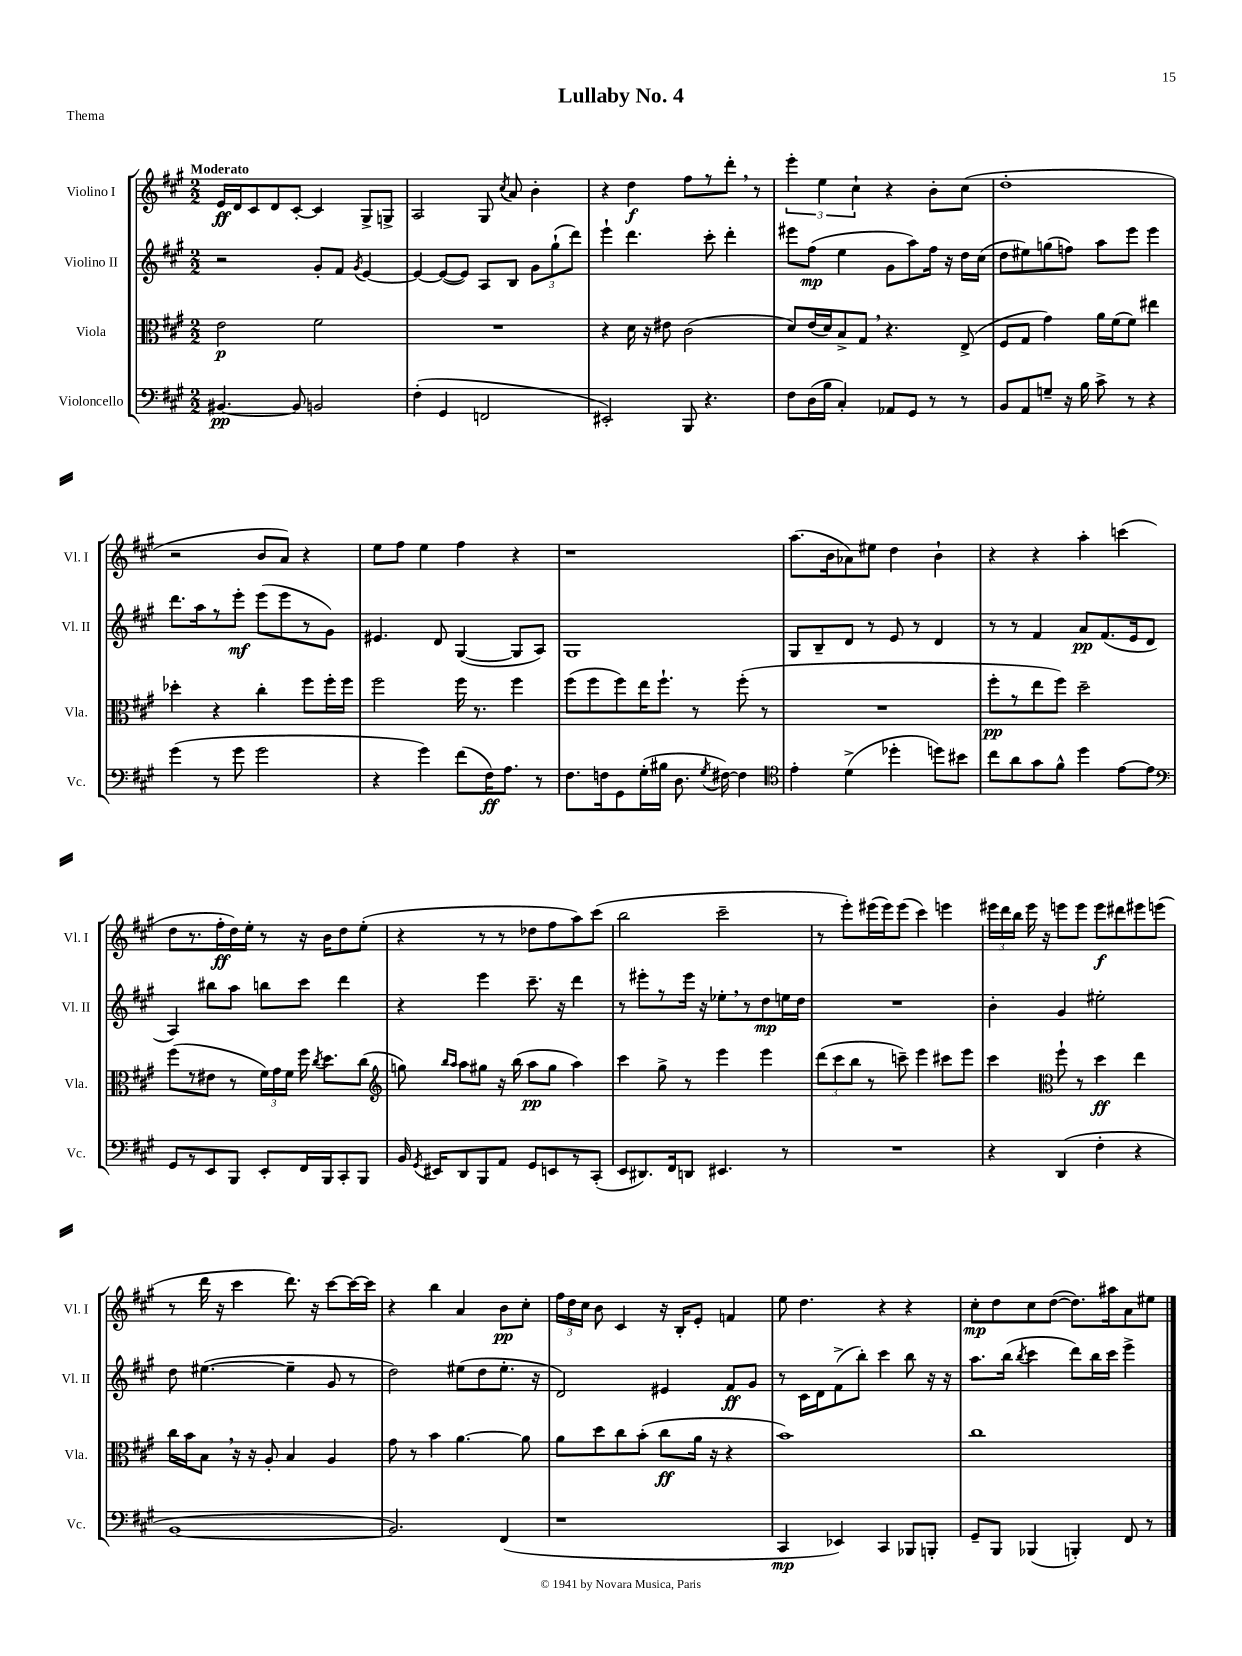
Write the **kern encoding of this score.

**kern	**dynam	**kern	**dynam	**kern	**dynam	**kern	**dynam
*part4	*part4	*part3	*part3	*part2	*part2	*part1	*part1
*staff4	*staff4	*staff3	*staff3	*staff2	*staff2	*staff1	*staff1
*I"Violoncello	*	*I"Viola	*	*I"Violino II	*	*I"Violino I	*
*I'Vc.	*	*I'Vla.	*	*I'Vl. II	*	*I'Vl. I	*
*clefF4	*	*clefC3	*	*clefG2	*	*clefG2	*
*k[f#c#g#]	*	*k[f#c#g#]	*	*k[f#c#g#]	*	*k[f#c#g#]	*
*M2/2	*	*M2/2	*	*M2/2	*	*M2/2	*
=1	=1	=1	=1	=1	=1	=1	=1
!	!	!	!	!	!	!LO:TX:a:B:t=Moderato	!
[4.BB#X/	pp	2e\	p	2r	.	16e/LL	ff
.	.	.	.	.	.	16d/J	.
.	.	.	.	.	.	8c#/	.
.	.	.	.	.	.	8d/	.
8BB#/]	.	.	.	.	.	[8c#'/J	.
2BBn/	.	2f#\	.	8g#'/L	.	4c#/]	.
.	.	.	.	8f#/J	.	.	.
.	.	.	.	8qg#/	.	.	.
.	.	.	.	[4e/	.	8G#^/L	.
.	.	.	.	.	.	8Gn^/J	.
=2	=2	=2	=2	=2	=2	=2	=2
(4F#'\	.	1r	.	4e/_	.	2A/	.
4GG#/	.	.	.	(8e/L_	.	.	.
.	.	.	.	8e/J])	.	.	.
2FFn/	.	.	.	8A/L	.	8G#/	.
.	.	.	.	.	.	8qcc#/	.
.	.	.	.	8B/J	.	8a/	.
.	.	.	.	12g#\L	.	4b'\	.
.	.	.	.	(12gg#`\	.	.	.
.	.	.	.	12ddd\J)	.	.	.
=3	=3	=3	=3	=3	=3	=3	=3
2EE#X'/)	.	4r	.	4eee`\	.	4r	.
.	.	16d\	.	4.ddd\	.	4dd\	f
.	.	16r	.	.	.	.	.
.	.	8e#X\	.	.	.	.	.
8BBB/	.	(2c#\	.	.	.	8ff#\L	.
4.r	.	.	.	8ccc#'\	.	8r	.
.	.	.	.	4ddd'\	.	8ddd',\J	.
.	.	.	.	.	.	8r	.
=4	=4	=4	=4	=4	=4	=4	=4
8F#\L	.	8d/L)	.	8eee#X\L	.	6eee'\	.
(16D\L	.	(16e/L	.	(8ff#\J	mp	.	.
.	.	.	.	.	.	6ee\	.
16B\JJ	.	16d/J)	.	.	.	.	.
4C#'/)	.	8B^/	.	4ee\	.	.	.
.	.	.	.	.	.	6cc#`\	.
.	.	8G#,/J	.	.	.	.	.
8AA-X/L	.	4.r	.	8g#\L	.	4r	.
8GG#/J	.	.	.	8aa\)	.	.	.
8r	.	.	.	16ff#\Jk	.	8b'\L	.
.	.	.	.	16r	.	.	.
8r	.	(8E^/	.	16dd\LL	.	(8cc#\J	.
.	.	.	.	(16cc#\JJ	.	.	.
=5	=5	=5	=5	=5	=5	=5	=5
8BB/L	.	8F#/L	.	8dd\L	.	1dd'	.
8AA/	.	8G#/J	.	8ee#X\)	.	.	.
8Gn~/J	.	4g#\)	.	(8ggn\	.	.	.
16r	.	.	.	8ffn\J)	.	.	.
16B\	.	.	.	.	.	.	.
8c#^\	.	16a\LL	.	8aa\L	.	.	.
.	.	(16f#\J	.	.	.	.	.
8r	.	8f#\J)	.	8eee\J	.	.	.
4r	.	4ee#X\	.	4eee\	.	.	.
!!LO:LB:g=z
=6	=6	=6	=6	=6	=6	=6	=6
(4g#\	.	4dd-X'\	.	8.ddd\L	.	2r	.
.	.	.	.	16aa\k	.	.	.
8r	.	4r	.	8r	.	.	.
8g#\	.	.	.	8eee'\J	mf	.	.
2g#\	.	4cc#'\	.	(8eee\L	.	8b/L	.
.	.	.	.	8eee\	.	8a/J)	.
.	.	8ff#\L	.	8r	.	4r	.
.	.	16ff#'\L	.	8g#\J)	.	.	.
.	.	16ff#\JJ	.	.	.	.	.
=7	=7	=7	=7	=7	=7	=7	=7
4r	.	2ff#\	.	4.e#X/	.	8ee\L	.
.	.	.	.	.	.	8ff#\J	.
4g#\)	.	.	.	.	.	4ee\	.
.	.	.	.	8d/	.	.	.
(8f#\L	.	16ff#\	.	([4G#/	.	4ff#\	.
.	.	8.r	.	.	.	.	.
16F#\K)	ff	.	.	.	.	.	.
8.A\J	.	.	.	.	.	.	.
.	.	4ff#\	.	8G#/L]	.	4r	.
8r	.	.	.	8A/J)	.	.	.
=8	=8	=8	=8	=8	=8	=8	=8
8.F#\L	.	(8ff#\L	.	1G#	.	1r	.
.	.	8ff#\	.	.	.	.	.
16Fn\k	.	.	.	.	.	.	.
8GG#\	.	8ff#\)	.	.	.	.	.
(16G#'\L	.	16ee\K	.	.	.	.	.
16B#X\JJ	.	8.ff#`\J	.	.	.	.	.
8.D\	.	.	.	.	.	.	.
.	.	8r	.	.	.	.	.
8qG#/	.	.	.	.	.	.	.
[16F#X\)	.	.	.	.	.	.	.
4F#\]	.	(8ff#'\	.	.	.	.	.
.	.	8r	.	.	.	.	.
=9	=9	=9	=9	=9	=9	=9	=9
*clefC4	*	*	*	*	*	*	*
4e'\	.	1r	.	8G#/L	.	(8.aa\L	.
.	.	.	.	8B~/	.	.	.
.	.	.	.	.	.	16b\k	.
(4d^\	.	.	.	8d/J	.	8a-X\)	.
.	.	.	.	8r	.	8ee#X\J	.
4dd-X'\	.	.	.	8e/	.	4dd\	.
.	.	.	.	8r	.	.	.
8ddn\L)	.	.	.	4d/	.	4b`\	.
8b#X\J	.	.	.	.	.	.	.
=10	=10	=10	=10	=10	=10	=10	=10
8cc#\L	.	8ff#'\L	pp	8r	.	4r	.
8a\	.	8r	.	8r	.	.	.
8g#\	.	8ee\	.	4f#/	.	4r	.
8f#^^\J	.	8ff#\J)	.	.	.	.	.
4dd\	.	2dd~\	.	8a/L	pp	4aa'\	.
.	.	.	.	(8.f#/	.	.	.
[8e\L	.	.	.	.	.	(4cccn\	.
.	.	.	.	16e/k	.	.	.
8e\J]	.	.	.	8d/J	.	.	.
!!LO:LB:g=z
=11	=11	=11	=11	=11	=11	=11	=11
*clefF4	*	*	*	*	*	*	*
8GG#/L	.	(8ff#\L	.	4A/)	.	8dd\L	.
8r	.	8r	.	.	.	8.r	.
8EE/	.	8e#X\J	.	8bb#X\L	.	.	.
.	.	.	.	.	.	16ff#'\L	ff
8BBB/J	.	8r	.	8aa\J	.	16dd\)	.
.	.	.	.	.	.	16ee'\JJ	.
8EE'/L	.	24f#\LL)	.	8bbn\L	.	8r	.
.	.	24g#\	.	.	.	.	.
.	.	24f#\JJ	.	.	.	.	.
16FF#/L	.	16ff#\	.	8ccc#\J	.	16r	.
.	.	8qcc#/	.	.	.	.	.
16BBB/J	.	8.dd\L	.	.	.	16b\KL	.
8CC#'/	.	.	.	4ddd\	.	8dd\	.
8BBB/J	.	(8cc#\J	.	.	.	(8ee'\J	.
=12	=12	=12	=12	=12	=12	=12	=12
*	*	*clefG2	*	*	*	*	*
16BB/	.	8ggn\)	.	4r	.	4r	.
8qGG#/	.	.	.	.	.	.	.
16EE#X/KL	.	.	.	.	.	.	.
.	.	16qqbb/LL	.	.	.	.	.
.	.	16qqaa/JJ	.	.	.	.	.
8DD/	.	8aa\L	.	.	.	.	.
8BBB/	.	8gg#X\J	.	4eee\	.	8r	.
8AA/J	.	16r	.	.	.	8r	.
.	.	(16bb\	.	.	.	.	.
8GG#/L	.	8aa\L	pp	8.ccc#~\	.	8dd-X\L	.
8EEn/	.	8gg#\J	.	.	.	8ff#\	.
.	.	.	.	16r	.	.	.
8r	.	4aa\)	.	4ddd\	.	8aa\)	.
(8CC#'/J	.	.	.	.	.	(8ccc#\J	.
=13	=13	=13	=13	=13	=13	=13	=13
8EE/L	.	4ccc#\	.	8r	.	2bb\	.
8.DD#X/)	.	.	.	8eee#X'\L	.	.	.
.	.	8gg#^\	.	8r	.	.	.
16FF#/k	.	.	.	.	.	.	.
8DDn/J	.	8r	.	16eee#\Jk	.	.	.
.	.	.	.	16r	.	.	.
4.EE#X/	.	4eee\	.	8ee-X',\L	.	2ccc#~\	.
.	.	.	.	8r	.	.	.
.	.	4eee\	.	8dd\	mp	.	.
8r	.	.	.	16een\L	.	.	.
.	.	.	.	16dd\JJ	.	.	.
=14	=14	=14	=14	=14	=14	=14	=14
1r	.	(12ddd\L	.	1r	.	8r	.
.	.	12ccc#\	.	.	.	.	.
.	.	.	.	.	.	8eee'\L)	.
.	.	12bb\J	.	.	.	.	.
.	.	8r	.	.	.	(16eee#X\L	.
.	.	.	.	.	.	16eee#\J)	.
.	.	8cccn~\)	.	.	.	(8eee#\J	.
.	.	4eee\	.	.	.	4ccc#\)	.
.	.	8ccc#X\L	.	.	.	4eeen\	.
.	.	8eee\J	.	.	.	.	.
=15	=15	=15	=15	=15	=15	=15	=15
4r	.	4ccc#\	.	4b'\	.	24eee#X\LL	.
.	.	.	.	.	.	24ddd\	.
.	.	.	.	.	.	24bb\JJ	.
.	.	.	.	.	.	16eee#\	.
.	.	.	.	.	.	16r	.
*	*	*clefC3	*	*	*	*	*
(4DD/	.	8ff#`\	.	4g#/	.	8eeen\L	.
.	.	8r	.	.	.	8eee\J	.
4F#'\	.	4dd\	ff	2ee#X'\	.	8eee\L	f
.	.	.	.	.	.	8ddd#X\	.
4r	.	4ee\	.	.	.	8eee#X\	.
.	.	.	.	.	.	(8eeen\J	.
!!LO:LB:g=z
=16	=16	=16	=16	=16	=16	=16	=16
[1BB	.	16cc#\LL	.	8dd\	.	8r	.
.	.	16b\J	.	.	.	.	.
.	.	8B,\J	.	([4.ee#X\	.	16ddd\	.
.	.	.	.	.	.	16r	.
.	.	16r	.	.	.	4ccc#\	.
.	.	16r	.	.	.	.	.
.	.	8A'/	.	.	.	.	.
.	.	4B/	.	4ee#~\]	.	8.ddd\)	.
.	.	.	.	.	.	16r	.
.	.	4A/	.	8g#/	.	[8ccc#\L	.
.	.	.	.	8r	.	16ccc#\L_	.
.	.	.	.	.	.	16ccc#\JJ]	.
=17	=17	=17	=17	=17	=17	=17	=17
2.BB/])	.	8g#\	.	2dd\)	.	4r	.
.	.	8r	.	.	.	.	.
.	.	4b\	.	.	.	4bb\	.
.	.	[4.a\	.	(8ee#X\L	.	4a/	.
.	.	.	.	8dd\	.	.	.
(4FF#/	.	.	.	8.ee#'\J	.	8b\L	pp
.	.	8a\]	.	.	.	8cc#'\J	.
.	.	.	.	16r	.	.	.
=18	=18	=18	=18	=18	=18	=18	=18
1r	.	8a\L	.	2d/)	.	24ff#\LL	.
.	.	.	.	.	.	24dd\	.
.	.	.	.	.	.	24cc#\JJ	.
.	.	8dd\	.	.	.	8b\	.
.	.	8cc#\	.	.	.	4c#/	.
.	.	(8b'\J	.	.	.	.	.
.	.	8cc#\L	ff	4e#X/	.	16r	.
.	.	.	.	.	.	16B'/KL	.
.	.	16a\Jk	.	.	.	8e'/J	.
.	.	16r	.	.	.	.	.
.	.	4r	.	8f#/L	ff	4fn/	.
.	.	.	.	8g#/J	.	.	.
=19	=19	=19	=19	=19	=19	=19	=19
4CC#/	mp	1b)	.	8r	.	8ee\	.
.	.	.	.	16c#\LL	.	4.dd\	.
.	.	.	.	16d\J	.	.	.
4EE-X/)	.	.	.	(8f#^\	.	.	.
.	.	.	.	8bb'\J)	.	.	.
4CC#/	.	.	.	4ccc#\	.	4r	.
8BBB-X/L	.	.	.	8bb\	.	4r	.
8BBBn'/J	.	.	.	16r	.	.	.
.	.	.	.	16r	.	.	.
=20	=20	=20	=20	=20	=20	=20	=20
8GG#~/L	.	1cc#	.	8.aa\L	.	8cc#'\L	mp
8BBB/J	.	.	.	.	.	8dd\	.
.	.	.	.	(16bb\Jk	.	.	.
.	.	.	.	8qbb/	.	.	.
(4BBB-X/	.	.	.	4ccc#\	.	8cc#\	.
.	.	.	.	.	.	([8dd\J	.
4BBBn'/)	.	.	.	8ddd\L)	.	8.dd\L])	.
.	.	.	.	16bb\L	.	.	.
.	.	.	.	16ccc#\JJ	.	16aa#X\k	.
8FF#/	.	.	.	4eee^\	.	8a\	.
8r	.	.	.	.	.	8ee#X\J	.
==	==	==	==	==	==	==	==
*-	*-	*-	*-	*-	*-	*-	*-
